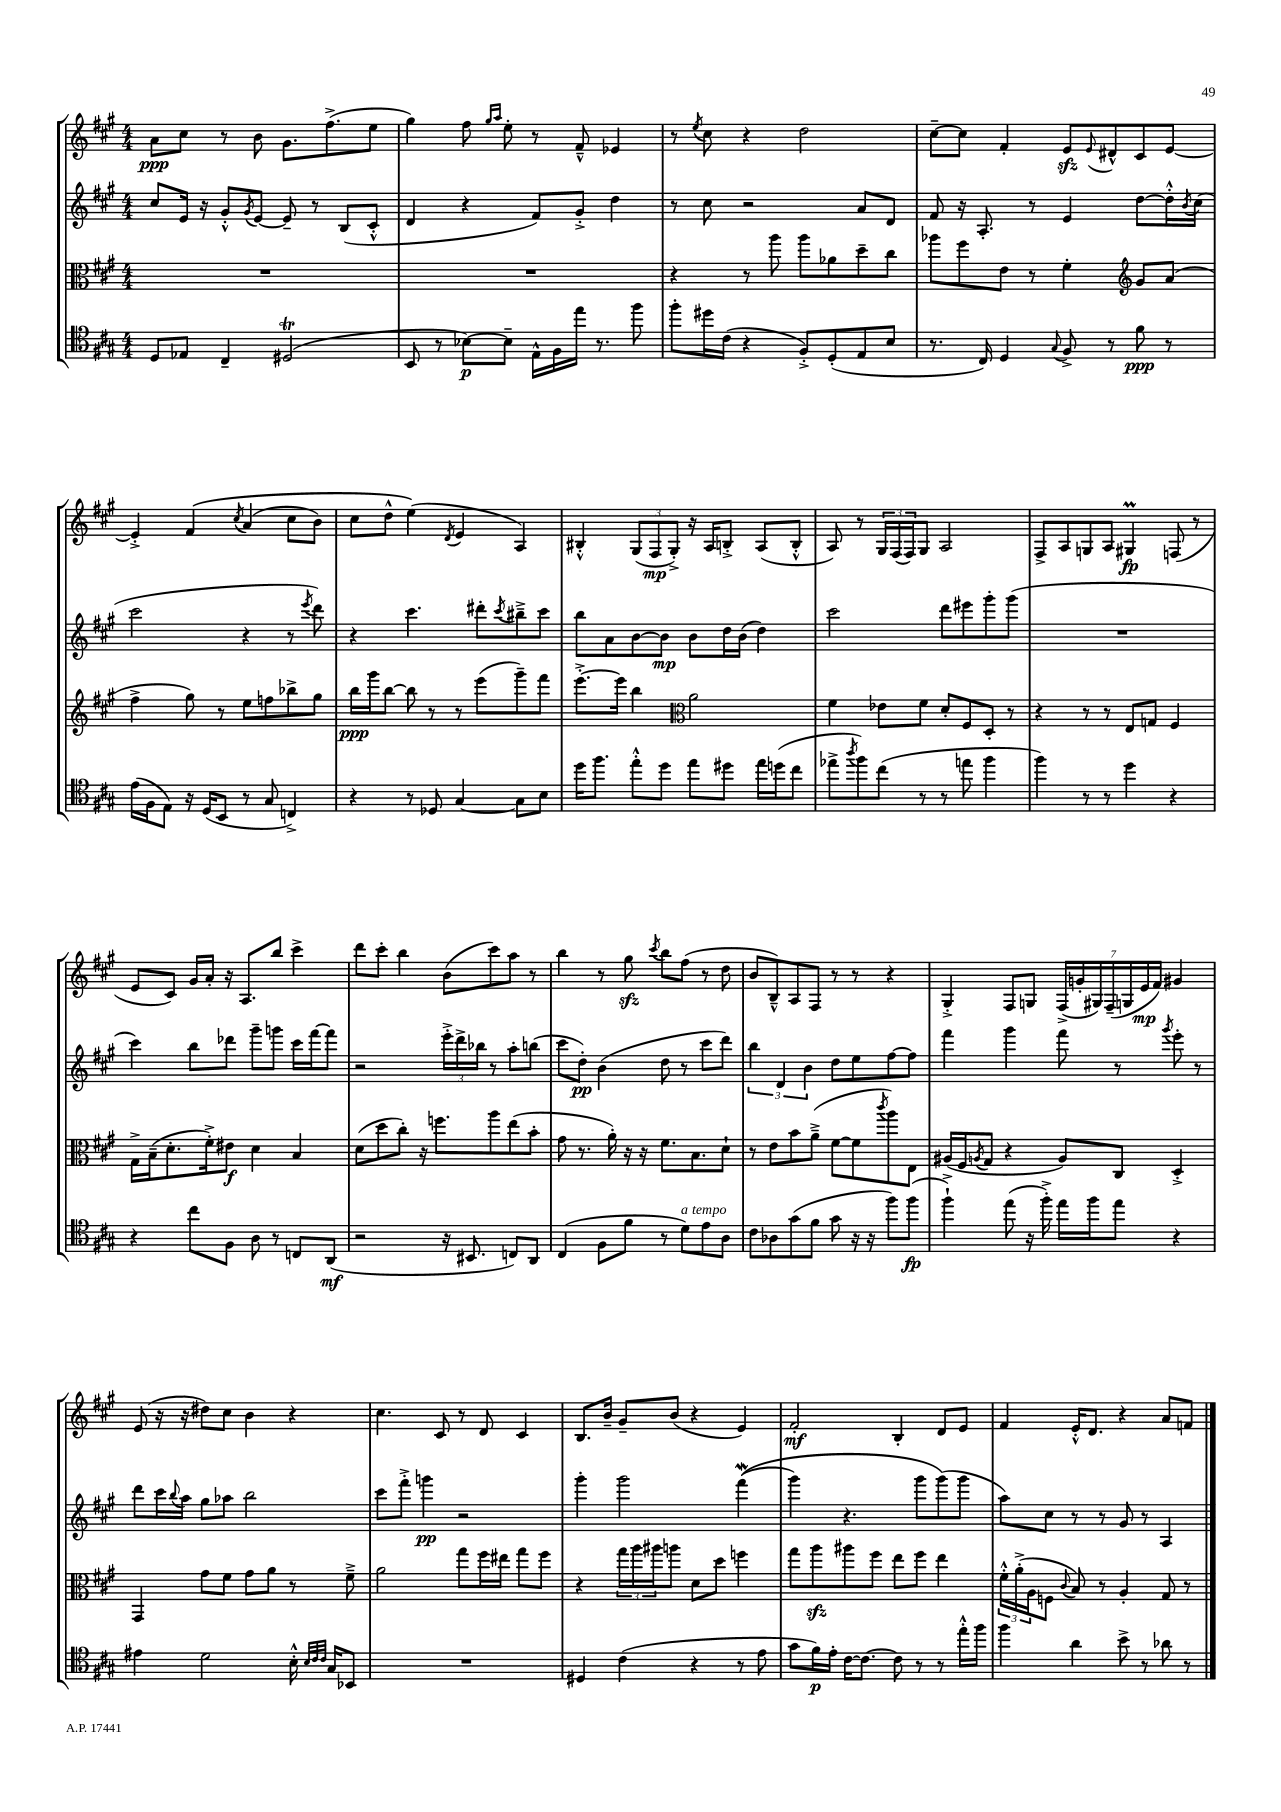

**kern	**kern	**kern	**kern
*staff4	*staff3	*staff2	*staff1
*clefC4	*clefC3	*clefG2	*clefG2
*k[f#c#g#]	*k[f#c#g#]	*k[f#c#g#]	*k[f#c#g#]
*M4/4	*M4/4	*M4/4	*M4/4
8D	1r	8cc#	8a
8E-	.	16e	8cc#
.	.	16r	.
4C#~	.	8g#'^^	8r
.	.	8qg#	.
.	.	[8e	8b
(2D#	.	8e~]	8.g#
.	.	8r	.
.	.	.	(8.ff#^
.	.	(8B	.
.	.	8c#'^^	8ee
=	=	=	=
8BB	1r	4d	4gg#)
8r	.	.	.
[8B-)	.	4r	8ff#
.	.	.	16qqgg#
.	.	.	16qqaa
8B-~]	.	.	8ee'
16E^^	.	8f#)	8r
16F#	.	.	.
16ee	.	8g#'^	8f#~^^
8.r	.	.	.
.	.	4dd	4e-
8ff#	.	.	.
=	=	=	=
8ff#'	4r	8r	8r
.	.	.	8qee
16dd#	.	8cc#	8cc#
(16c#	.	.	.
4r	8r	2r	4r
.	8aa	.	.
8F#'^)	8aa	.	2dd
(8D'	8a-	.	.
8E	8dd~	8a	.
8B	8cc#	8d	.
=	=	=	=
8.r	8aa-	8f#	[8cc#~
.	8ff#	16r	8cc#]
16C#)	.	8.A'	.
4D	8e	.	4f#'
.	8r	8r	.
8qqG#	.	.	.
8F#^	4f#'	4e	8e
.	.	.	8qqe
8r	.	.	8d#^^
*	*clefG2	*	*
8f#	8g#	[8dd	8c#
8r	(8a	16dd'^^]	[8e
.	.	8qb	.
.	.	(16cc#	.
=	=	=	=
(16e	4ff#^	2ccc#	4e'^]
16F#	.	.	.
8E)	.	.	.
16r	8gg#)	.	&(4f#
(16D	.	.	.
8BB	8r	.	.
.	.	.	8qcc#
8r	8ee	4r	(4a
8G#	8ff	.	.
4C^)	8bb-^	8r	8cc#
.	.	8qeee	.
.	8gg#	8ddd)	8b)
=	=	=	=
4r	16bb	4r	8cc#
.	16ggg#	.	.
.	[8bb	.	8dd^^
8r	8bb]	4.ccc#	(4ee&)
8D-	8r	.	.
.	.	.	8qd
[4G#	8r	.	4e
.	(8eee	8ddd#'	.
.	.	8qccc#	.
8G#]	8ggg#~)	8bb#~^	4A)
8B	8fff#	8ccc#	.
=	=	=	=
16dd	[8.eee'^	8bb	4B#'^^
8.ff#	.	.	.
.	.	8a	.
.	16eee]	.	.
8ee'^^	4bb	[8b	(12G#
.	.	.	12F#
8dd	.	8b]	.
.	.	.	12G#'^)
*	*clefC3	*	*
8ee	2a	8b	16r
.	.	.	16A
8dd#	.	16dd	8B'^
.	.	(16b	.
16ee	.	4dd)	(8A
(16dd	.	.	.
8cc#	.	.	8B'^^
=	=	=	=
8ee-^	4f#	2ccc#	8A)
8qaa	.	.	.
8ff#)	.	.	8r
(8cc#	8e-	.	24G#
.	.	.	(24F#
.	.	.	24F#)
8r	8f#	.	8G#
8r	8d'	8ddd	2A
8ee	8F#	8eee#	.
4ff#	8D'	8ggg#'	.
.	8r	(8ggg#	.
=	=	=	=
4ff#)	4r	1r	8F#^
.	.	.	8A
8r	8r	.	8G
8r	8r	.	8A
4dd	8E	.	4G#
.	8G	.	.
4r	4F#	.	(8F
.	.	.	8r
=	=	=	=
4r	16G#^	4ccc#)	8e
.	(16B~	.	.
.	8.d'	.	8c#)
8cc#	.	8bb	16g#
.	16f#'^)	.	16a'
8F#	8e#	8ddd-	16r
.	.	.	8.A
8A	4d	8ggg#~	.
8r	.	8ggg	8bb
8C	4B	16ccc#	4ccc#^
.	.	[16fff#	.
(8AA	.	8fff#]	.
=	=	=	=
2r	(8d	2r	8ddd
.	8dd	.	8ccc#'
.	8cc#')	.	4bb
.	16r	.	.
.	8.ff	.	.
16r	.	24eee'^	(8b
.	.	24ddd^	.
8.BB#	.	.	.
.	.	24bb-	.
.	8aa	8r	8ccc#)
8C)	(8ee	8aa'	8aa
8AA	8b'	(8bb	8r
=	=	=	=
(4C#	8g#	8ccc#	4bb
.	8.r	8dd')	.
8F#	.	(4b	8r
.	16a')	.	.
8f#	16r	.	8gg#
.	16r	.	.
.	.	.	8qccc#
8r	8.f#	8dd	8bb
8d)	.	8r	(8ff#
.	8.B	.	.
8e	.	8ccc#	8r
8A	8d`	8ddd)	8dd
=	=	=	=
8c#	8r	6bb	8b
8A-	8e	.	8B~^^)
.	.	6d	.
(8g#	8b	.	8A
.	.	6b	.
8f#	(8a~^	.	8F#
8g#	[8f#	8dd	8r
16r	8f#]	8ee	8r
16r	.	.	.
.	8qccc#	.	.
8ff#)	8aa)	[8ff#	4r
(8ff#	8E	8ff#]	.
=	=	=	=
4ff#`^)	(16A#	4fff#	4G#'^
.	16F#	.	.
.	8qA	.	.
.	8G#	.	.
(8ee	4r	4ggg#	8F#
16r	.	.	8G
16ff#'^)	.	.	.
16ee	8A)	8fff#	(28F#^
.	.	.	28g'
16ff#	.	.	.
.	.	.	28G#)
.	.	.	(28F#~
8ee	8C#	8r	.
.	.	.	28G
.	.	.	28e
.	.	.	28f#)
.	.	8qggg#	.
4r	4D'^	8eee'	4g#
.	.	8r	.
=	=	=	=
4e#	4GG#	8ddd	(8e
.	.	16ccc#	16r
.	.	8qqbb	.
.	.	16aa	16r
2d	8g#	8gg#	8dd#)
.	8f#	8aa-	8cc#
.	8g#	2bb	4b
.	8a	.	.
16B'^^	8r	.	4r
32qqB	.	.	.
32qqc#	.	.	.
32qqc#	.	.	.
16G#	.	.	.
8BB-	8f#~^	.	.
=	=	=	=
1r	2a	8ccc#	4.cc#
.	.	8fff#'^	.
.	.	4ggg	.
.	.	.	8c#
.	8gg#	2r	8r
.	16ff#	.	8d
.	16ee#	.	.
.	8gg#	.	4c#
.	8ff#	.	.
=	=	=	=
4D#	4r	4ggg#'	8.B
.	.	.	16b~
(4c#	24gg#	2ggg#	8g#~
.	24aa	.	.
.	24aa#	.	.
.	8aa	.	(8b
4r	8d	.	4r
.	8dd	.	.
8r	4ff	&((4fff#	4e)
8e	.	.	.
=	=	=	=
8g#	8gg#	4ggg#)	2f#'
16f#)	8aa	.	.
16e'	.	.	.
[16c#	8aa#	4.r	.
8.c#_	.	.	.
.	8ff#	.	.
8c#]	8ee	.	4B'
8r	8ff#	8ggg#	.
8r	4ee	(8ggg#&)	8d
16ee'^^	.	8ggg#	8e
16ff#	.	.	.
=	=	=	=
4ff#	24f#'^^	8aa)	4f#
.	(24a'^	.	.
.	24A	.	.
.	8F	8cc#	.
.	8qqc#	.	.
4a	8B)	8r	16e'^^
.	.	.	8.d
.	8r	8r	.
8b^	4A'	8g#	4r
8r	.	8r	.
8a-	8G#	4A	8a
8r	8r	.	8f
==	==	==	==
*-	*-	*-	*-
